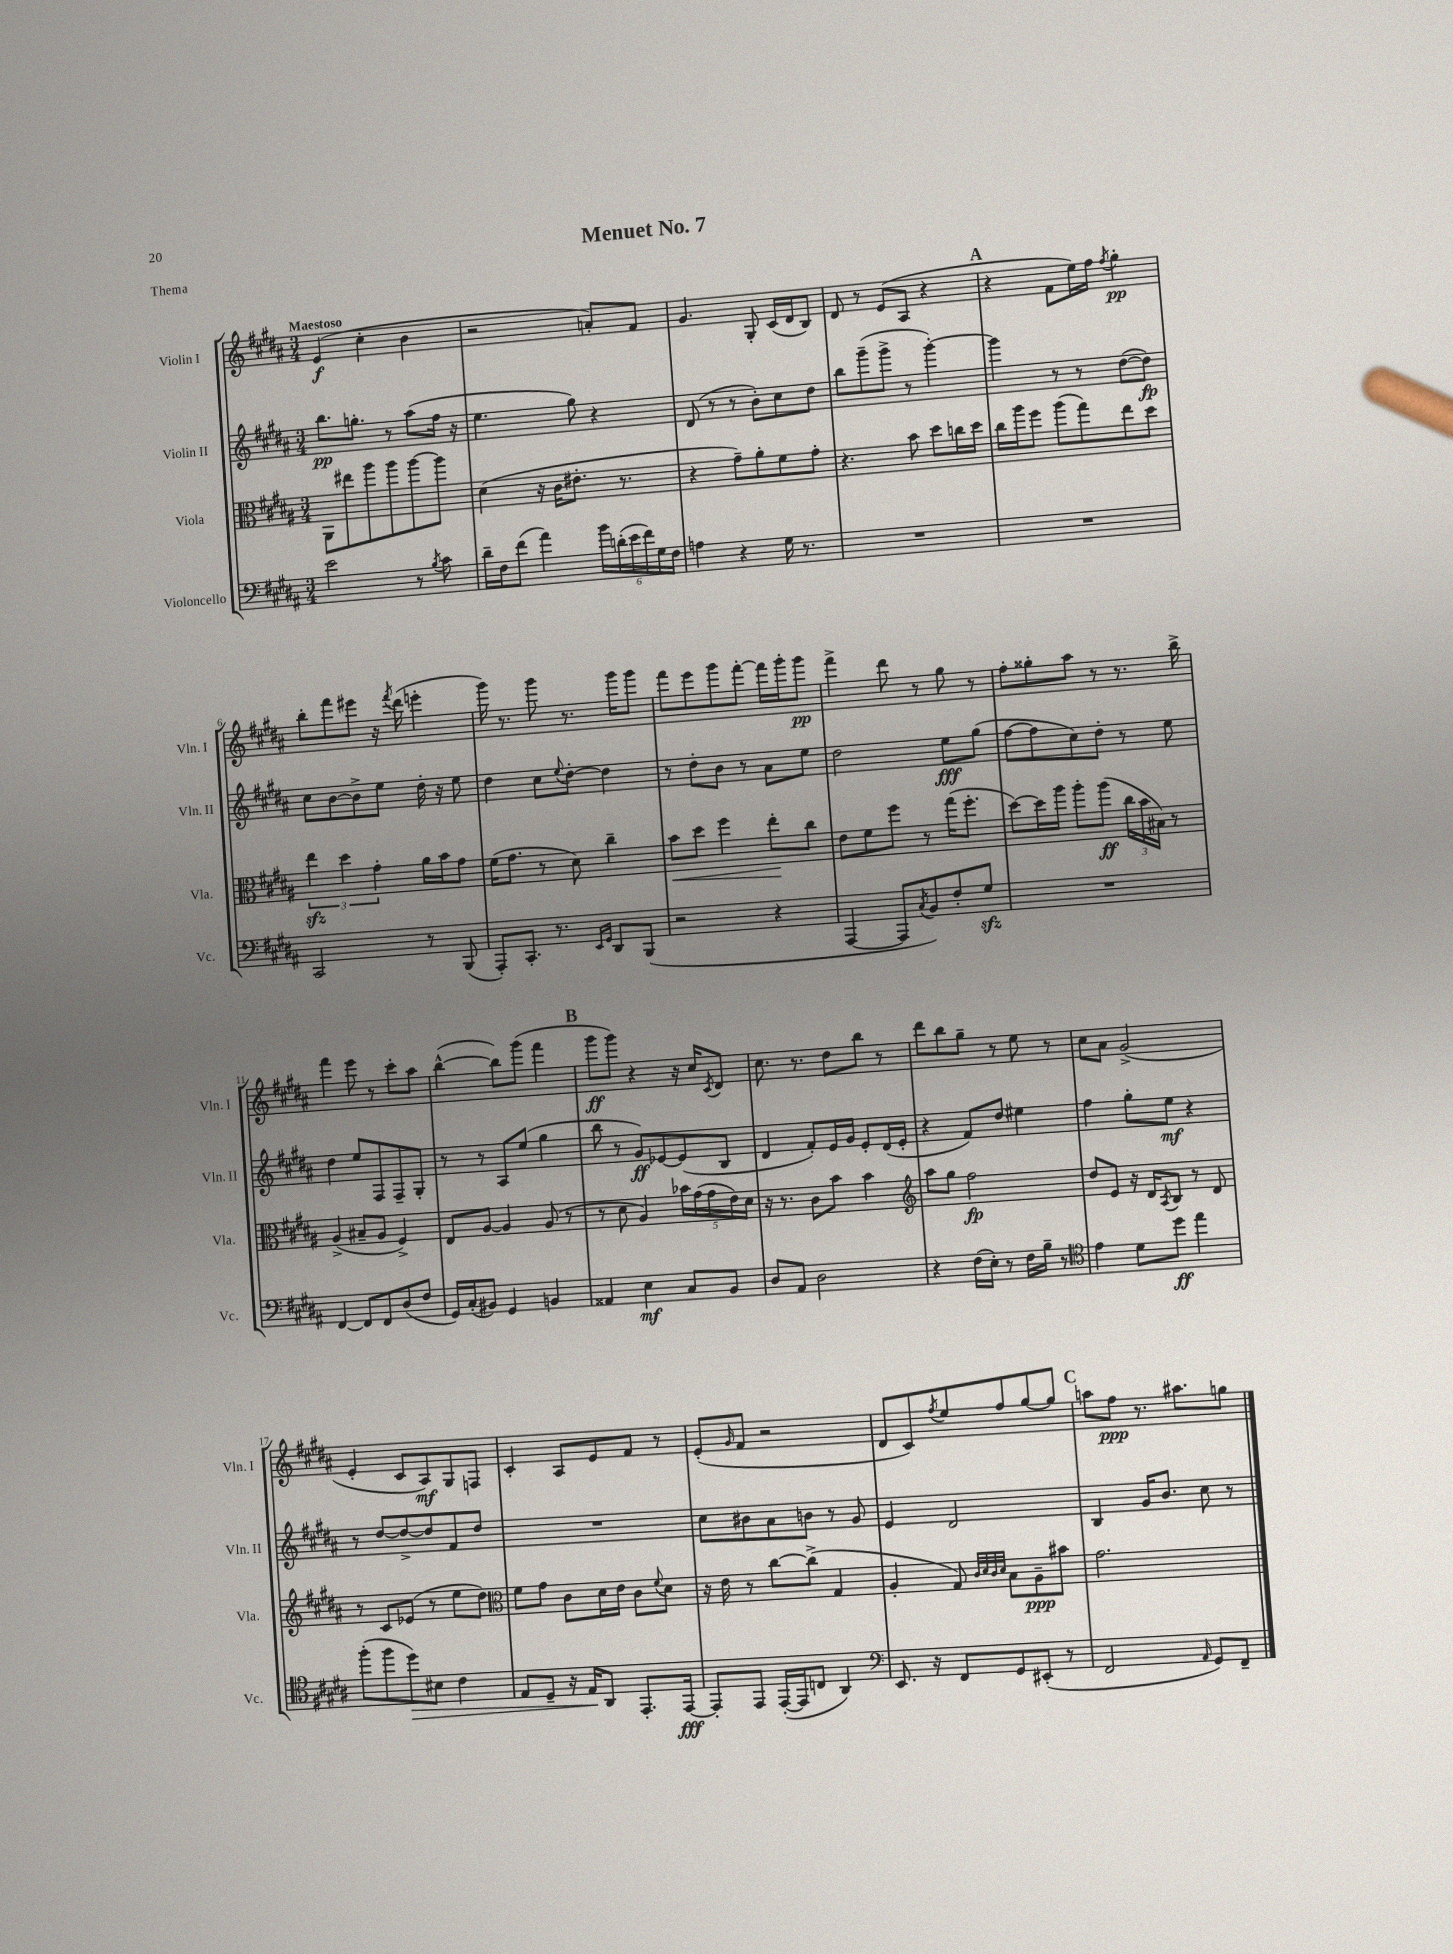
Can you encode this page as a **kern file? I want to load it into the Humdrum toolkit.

**kern	**kern	**kern	**kern
*staff4	*staff3	*staff2	*staff1
*clefF4	*clefC3	*clefG2	*clefG2
*k[f#c#g#d#a#]	*k[f#c#g#d#a#]	*k[f#c#g#d#a#]	*k[f#c#g#d#a#]
*M3/4	*M3/4	*M3/4	*M3/4
2e\	8AA#\L	8.bb\L	(4e/
.	8ee#\	.	.
.	.	8.gg'\J	.
.	8aa#\	.	4cc#'\
.	8aa#\	8r	.
8r	[8aa#\	(8aa#\L	4b\
8qB/	.	.	.
8c#\	8aa#\]J	16ff#\Jk	.
.	.	16r	.
=	=	=	=
16d#~\LL	(4d#\	4.ee\	2r
16F#\J	.	.	.
(8f#\J	.	.	.
4a#\)	16r	.	.
.	16c#\LK	.	.
.	8.e#'\J	8gg#\)	.
24b\LL	.	4r	8a'/L)
(24d'\	.	.	.
.	8.r	.	.
24e\	.	.	.
24f#\)	.	.	8f#/J
24G#\	.	.	.
24F#\JJ	.	.	.
=	=	=	=
4A\	4r	(8d#/	4.g#/
.	.	8r	.
4r	8g#~\L)	8r	.
.	8a#'\	8b'\L)	8G#'/
16G#\	8f#\	8cc#\	(16c#/LL
8.r	.	.	16d#/J
.	8g#'\J	8dd#\J	8B/J)
=	=	=	=
2.r	4.r	8bb\L	8d#/
.	.	(8ggg#~\	8r
.	.	8ggg#^\J	(8e/L
.	8b\	8r	8A#/J
.	8dd#\L	[4ggg#'\)	4r
.	16cc\L	.	.
.	16dd#\JJ	.	.
=	=	=	=
2.r	16cc#\LL	4ggg#\]	4r
.	16aa#\J	.	.
.	8ff#\J	.	.
.	(8aa#\L	8r	8f#\L
.	8gg#\)	8r	16ee\L)
.	.	.	16ff#\JJ
.	.	.	8qff#/
.	8ee\	([8dd#\L	4gg#'\
.	8dd#\J	8dd#\]J)	.
=	=	=	=
2CC#/	6ee\	8cc#\L	8bb'\L
.	.	[8b\	8fff#\
.	6dd#\	.	.
.	.	8b^\]	8eee#\J
.	6g#'\	.	.
.	.	8ee\J	16r
.	.	.	8qfff#/
.	.	.	(16ddd#\
8r	16a#\LL	16dd#'\	4eee'\
.	16b\J	16r	.
(8BBB/	8g#\J	8ee\	.
=	=	=	=
8AAA#'/L)	(16f#\LK	4dd#\	16ggg#\)
.	8.g#\J	.	8.r
8.CC#'/J	.	.	.
.	8r	8cc#\L	8ggg#\
8.r	.	.	.
.	.	8qqee/	.
.	8d#\)	[8dd#'\J	8.r
16qqEE/LL	.	.	.
16qqGG#/JJ	.	.	.
8DD#/L	4cc#~\	4dd#\]	.
.	.	.	16ggg#\LK
(8BBB/J	.	.	8ggg#\J
=	=	=	=
2r	8b\L	8r	8fff#\L
.	8dd#\J	8dd#'\L	8eee\
.	4ff#\	8b\J	8ggg#\
.	.	8r	[8fff#'\J
4r	8ee'\L	8a#\L	16fff#\]LL
.	.	.	16ggg#'\J
.	8cc#\J	8ee\J	8ggg#\J
=	=	=	=
[4AAA#/	8e\L	2dd#\	4fff#^\
.	8f#\	.	.
8AAA#/]L	8ff#\J	.	8ddd#\
8qC#/	.	.	.
8BB/)	8r	.	8r
8F#'/	(16gg#\LK	8ee\L	8gg#\
.	8.ff#'\J	.	.
8G#/J	.	(8gg#\J	8r
=	=	=	=
2.r	[8dd#\L)	[8ff#\L	8ff#'\L
.	16dd#\]L	8ff#\]	8gg##'\
.	16aa#\JJ	.	.
.	8aa#'\L	8cc#\)	8aa#\J
.	(8aa#\J	8dd#'\J	8r
.	24cc#\LL	8r	8.r
.	24b\	.	.
.	24B#\JJ)	.	.
.	8r	8ee\	.
.	.	.	16bb^\
=	=	=	=
[4FF#/	(4A#^/	4dd#\	4fff#\
8FF#/]L	8B#~/L	8ee/L	8eee\
8FF#/	8A#/J	8F#/	8r
(8D#/	4F#^/)	8F#~/	8ccc#'\L
8F#/J	.	8G#'/J	8aa#\J
=	=	=	=
16GG#/LL)	8E/L	8r	([4bb^^\
(16C#'/J	.	.	.
8BB#/J)	[8A#/J	8r	.
4GG#/	4A#/]	8A#/L	8bb\]L)
.	.	(8ee/J	(8ggg#\J
4BB/	(8A#/	4gg#\	4fff#\
.	8r	.	.
=	=	=	=
4AA##/	8r	8bb\	8ggg#\L
.	8d#\	8r	8ggg#\J)
4E\	4A#/)	8g#/L)	4r
.	.	[8e-/	.
8C#/L	20b-\LL	(8e-/]	16r
.	(20g#\	.	.
.	.	.	16cc#/LK
.	20g#\	.	.
.	.	.	8qc#/
8BB/J	.	8B/J	8d#/J
.	20e\)	.	.
.	20d#\JJ	.	.
=	=	=	=
8D#/L	16r	4d#/	8.cc#\
.	8.r	.	.
8AA#/J	.	.	.
.	.	.	8.r
2D#\	8c#\L	8f#'/L)	.
.	8b\J	16e/L	8dd#\L
.	.	16g#/JJ	.
.	4b\	8e'/L	8bb\J
.	.	(16d#/L	8r
.	.	16e'/JJ	.
=	=	=	=
*	*clefG2	*	*
4r	8aa#\L	4r	8ddd#\L
.	8gg#\J	.	8bb\
(16F#\LL	2ff#\	8f#/L)	8gg#~\J
16E'\JJ)	.	.	.
8r	.	8dd#/J	8r
16F#\LL	.	4ee#\	8ee\
16B~\JJ	.	.	.
8r	.	.	8r
=	=	=	=
*clefC4	*	*	*
4e\	8dd#/L	4ff#\	8cc#\L
.	8e/J	.	8a#\J
8d#\L	16r	8gg#'\L	(2g#^/
.	16d#/LK	.	.
.	8qA#/	.	.
8dd#\J	8B/J	8ee\J	.
4ee\	8r	4r	.
.	8d#/	.	.
=	=	=	=
(8ff#'\L	8r	8r	4e'/
8ff#\	8c#/L	[8dd#/L	.
8dd#\)	(8e-/J	8dd#^/_	8c#/L
8B#\J	8r	8dd#/]	8A#/)
4c#\	8ee\L	8f#/	8G#/
.	8dd#\J)	8dd#/J	8F/J
=	=	=	=
*	*clefC3	*	*
8E/L	8f#\L	2.r	4c#'/
8D#~/J	8g#\J	.	.
16r	8c#\L	.	8A#/L
16E/LK	.	.	.
8AA#/J	16d#\L	.	8e/
.	16e\JJ	.	.
8.EE'/L	8c#\L	.	8f#/J
.	8qqf#/	.	.
.	8d#\J	.	8r
[16EE/Jk	.	.	.
=	=	=	=
8EE'/]L	16r	8cc#\L	(8e'/L
.	16e\	.	.
.	.	.	16qqg#/
8EE/J	8r	8b#\	8f#/J
([16EE'/LL	[8cc#\L	8a#\	2r
16EE/]J	.	.	.
8C/J	(8cc#^\]J	8b\J	.
4AA#/)	4G#/	8r	.
.	.	8g#/	.
=	=	=	=
*clefF4	*	*	*
8.EE/	4A#'/	4e/	8d#/L
.	.	.	8c#/)
16r	.	.	.
.	.	.	8qff#/
8FF#/L	8G#/)	2d#/	8ee/
.	32qqc#/LLL	.	.
.	32qqd#/	.	.
.	32qqc#/	.	.
.	32qqd#/JJJ	.	.
8GG#/	8B\L	.	8ff#/
(8EE#'/J	8A#~\	.	[8gg#/
8r	8b#\J	.	8gg#/]J
=	=	=	=
2FF#/	2.g#\	4B/	8aa\L
.	.	.	8ff#\J
.	.	16g#/LK	8.r
.	.	8.b/J	.
.	.	.	8.aa#\L
16qqAA#/	.	.	.
8GG#/L)	.	8cc#\	.
8FF#~/J	.	8r	8gg\J
==	==	==	==
*-	*-	*-	*-
